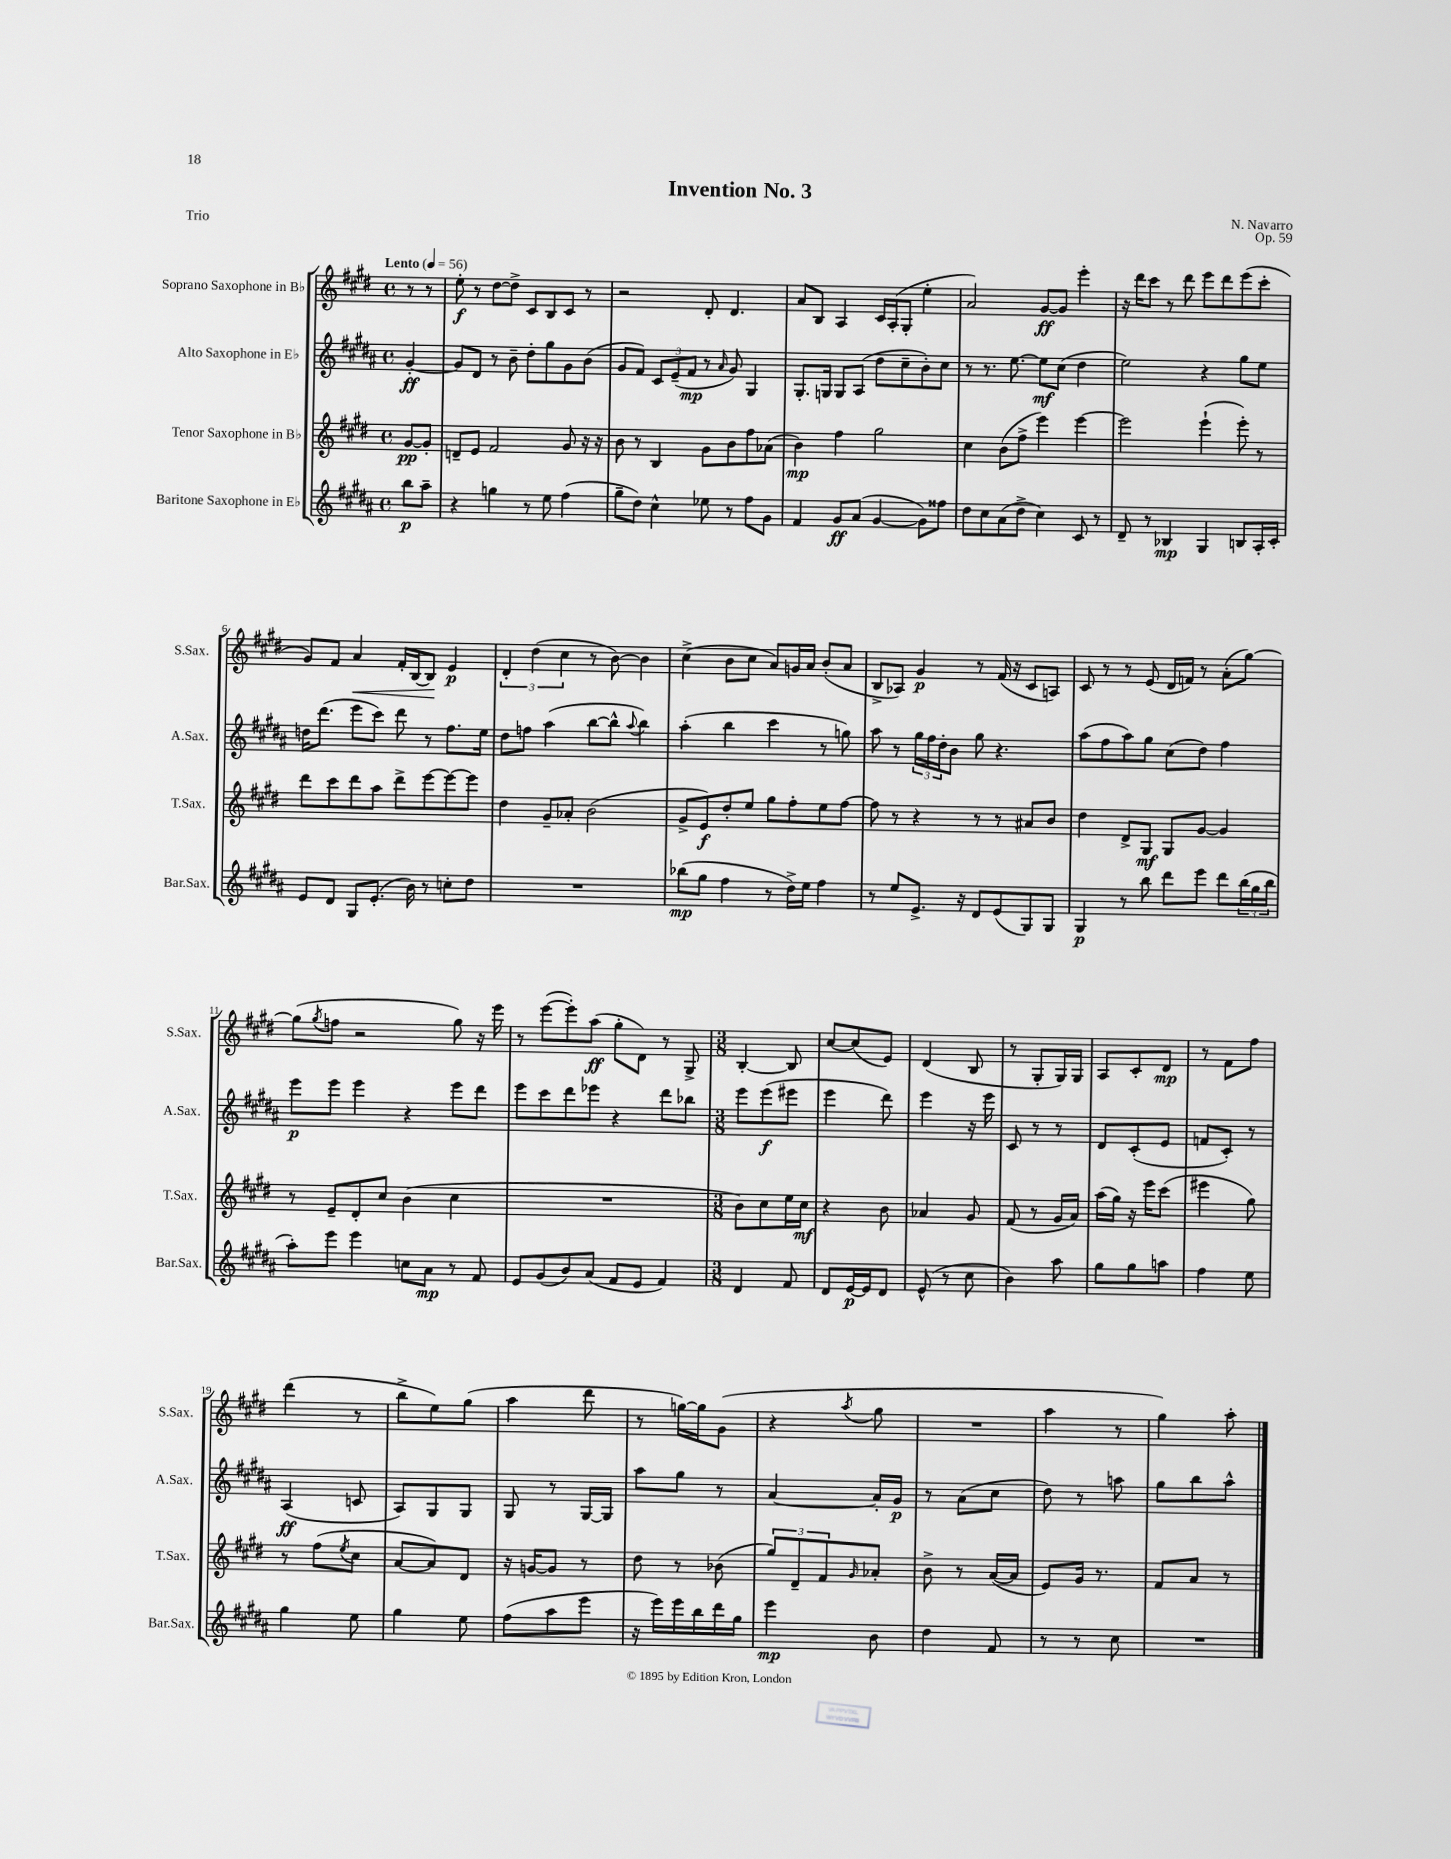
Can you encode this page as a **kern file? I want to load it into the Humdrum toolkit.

**kern	**kern	**kern	**kern
*staff4	*staff3	*staff2	*staff1
*clefG2	*clefG2	*clefG2	*clefG2
*k[f#c#g#d#a#]	*k[f#c#g#d#]	*k[f#c#g#d#a#]	*k[f#c#g#d#]
*M4/4	*M4/4	*M4/4	*M4/4
*met(c)	*met(c)	*met(c)	*met(c)
*MM56	*MM56	*MM56	*MM56
8bb\L	[8g#/L	[4g#'/	8r
8aa#~\J	8g#'/]J	.	8r
=	=	=	=
4r	8d~/L	8g#/]L	8ee'\
.	8e/J	8d#/J	8r
4gg\	2f#/	8r	[8dd#\L
.	.	8b~\	8dd#^\]J
8r	.	8dd#'\L	8c#/L
8ee\	.	8gg#\	8B/
(4ff#\	8g#/	8g#\	8c#/J
.	16r	(8b\J	8r
.	16r	.	.
=	=	=	=
8gg#~\L	8b\	8g#/L	2r
8dd#\J)	8r	8f#/J)	.
4cc#^^\	4B/	12c#/L	.
.	.	(12e~/	.
.	.	12f#/J	.
8ee-\	8g#\L	8r	8d#'/
.	.	16qqa#/	.
8r	8b\	8g#/)	4.d#/
8ff#\L	8ff#\	4G#/	.
8g#\J	(8a-\J	.	.
=	=	=	=
4f#/	4b\)	8.G#'/L	8a/L
.	.	.	8B/J
.	.	16G/Jk	.
8g#/L	4ff#\	8G/L	4A/
(8a#/J	.	(8A#/J	.
[4g#/	2gg#\	8dd#\L	16c#/LL
.	.	.	(16A'/J
.	.	8cc#~\	8G#'/J
8g#\]L)	.	8b'\)	4ee'\
8ff##\J	.	8cc#\J	.
=	=	=	=
8dd#\L	4cc#\	8r	2a/)
8cc#\	.	8.r	.
(8a#\	(8b\L	.	.
.	.	[8.ee\	.
8dd#^\J	8ff#^\J	.	.
4cc#\)	4eee\)	8ee\]L	[8g#/L
.	.	(8cc#\J	8g#/]J
8c#/	[4eee\	4dd#\	4eee'\
8r	.	.	.
=	=	=	=
8d#~/	2eee\]	2ee\)	16r
.	.	.	16ddd#\LK
8r	.	.	8ccc#\J
4B-/	.	.	8r
.	.	.	8ddd#\
4G#/	(4eee`\	4r	8eee\L
.	.	.	8ddd#\
8B/L	8eee'\)	8gg#\L	(8eee\
16A#'/L	8r	8ee\J	8ccc#'\J
16c#'/JJ	.	.	.
=	=	=	=
8e/L	8ddd#\L	16dd\LK	8g#/L)
.	.	(8.ddd#\J	.
8d#/J	8ccc#\	.	8f#/J
8G#/L	8ddd#\	8eee\L	4a/
(8.e'/J	8aa\J	8ccc#\J)	.
.	8ddd#^\L	8ddd#\	16f#'/LL
16b\)	.	.	[16B/J
8r	[8eee\	8r	8B/]J
8cc'\L	8eee\_	8.ff#\L	4e/
8dd#\J	8eee\]J	.	.
.	.	16ee\Jk	.
=	=	=	=
1r	4dd#\	8dd#\L	6d#'/
.	.	8ff\J	.
.	.	.	(6dd#\
.	8g#~/L	(4aa#\	.
.	.	.	6cc#\
.	8a-'/J	.	.
.	(2b\	[8bb\L	8r
.	.	8bb^^\]J	[8b\)
.	.	8qqaa#/	.
.	.	4bb\)	4b\]
=	=	=	=
(8bb-\L	8g#^/L	(4aa#'\	(4cc#^\
8gg#\J	8e/)	.	.
4ff#\	8dd#'/	4bb\	8b\L
.	8ee/J	.	8cc#\J
8r	8gg#\L	4ccc#\	8a/L)
16dd#^\LL)	8ff#'\	.	16g/L
16ee\JJ	.	.	16a/JJ
4ff#\	8ee\	8r	(8b'/L
.	[8ff#\J	8gg\)	8a/J
=	=	=	=
8r	8ff#\]	8aa#\	8B^/L
8ee/L	8r	8r	8A-/J)
8.e^/J	4r	24gg#\LL	4g#/
.	.	24ff#\	.
.	.	24dd#'\J	.
.	.	8b\J	.
16r	.	.	.
8d#/L	8r	8gg#\	8r
(8e/	8r	4.r	(16f#/
.	.	.	16r
8G#/)	8a#/L	.	8c#/L
8G#/J	8b/J	.	8A/J)
=	=	=	=
4G#/	4dd#\	(8aa#\L	8c#/
.	.	8ff#\	8r
8r	8d#^/L	8aa#\)	8r
8bb\	8G#/J	8gg#\J	(8e/
8ddd#\L	8G#/L	(8cc#\L	16d#/LL
.	.	.	16f/JJ)
8eee\J	[8g#/J	8dd#\J)	8r
8ddd#\L	4g#/]	4ff#\	(8a'\L
(24bb\L	.	.	[8gg#\J)
24gg#\	.	.	.
24bb\JJ	.	.	.
=	=	=	=
8aa#'\L)	8r	8eee\L	(8gg#\]L
.	.	.	8qgg#/
8eee\J	8e~/L	8eee\J	8ff\J
4eee\	8d#'/	4eee\	2r
.	8cc#/J	.	.
8cc\L	(4b\	4r	.
8a#\J	.	.	.
8r	4cc#\	8eee\L	8gg#\)
8f#/	.	8ddd#\J	16r
.	.	.	16eee\
=	=	=	=
8e/L	1r	8eee\L	8r
(8g#/	.	8ccc#\	([8eee\L
8b/)	.	8ddd#\	8eee'\])
(8a#/J	.	8eee-\J	(8aa\J
8f#/L	.	4r	8gg#'\L
8e/J	.	.	8d#\J)
4f#/)	.	8ddd#\L	8r
.	.	8bb-\J	8G#^/
=	=	=	=
*M3/8	*M3/8	*M3/8	*M3/8
4d#/	8b\L)	8eee\L	[4B'/
.	8cc#\	(8eee\	.
8f#/	16ee\L	8eee#\J	8B/]
.	16cc#\JJ	.	.
=	=	=	=
8d#/L	4r	4eee\	[8cc#/L
[16e/L	.	.	(8cc#/]
16e/]J	.	.	.
8d#/J	8b\	8ddd#\)	8e/J)
=	=	=	=
(8e^^/	4a-/	4eee\	(4d#/
8r	.	.	.
8cc#\	8g#/	16r	8B/
.	.	16eee\	.
=	=	=	=
4b\)	(8f#/	8c#/	8r
.	8r	8r	8G#'/L
8aa#\	16g#/LL	8r	16G#/L)
.	16a/JJ)	.	16G#/JJ
=	=	=	=
8gg#\L	(16aa\LL	8d#/L	8A/L
.	16gg#\JJ)	.	.
8gg#\	16r	(8c#'/	8c#'/
.	16eee\LK	.	.
8aa\J	(8ccc#\J	8e/J	8d#/J
=	=	=	=
4ff#\	4eee#\	8f/L	8r
.	.	8c#'/J)	8f#\L
8ee\	8gg#\)	8r	8ff#\J
=	=	=	=
4gg#\	8r	(4A#/	(4ddd#\
.	(8ff#\L	.	.
.	8qee/	.	.
8ee\	8cc#\J	8c/	8r
=	=	=	=
4gg#\	[8a/L	8A#/L)	8bb^\L
.	8a/])	8G#/	8ee\)
8ee\	8d#/J	8G#/J	(8gg#\J
=	=	=	=
(8ff#\L	16r	8G#/	4aa\
.	[16g/LK	.	.
8aa#\	8g/]J	8r	.
8eee\J	8r	[16G#/LL	8ddd#\
.	.	16G#/]JJ	.
=	=	=	=
16r	8dd#\	8aa#\L	8r
16eee\LL)	.	.	.
16eee\	8r	8gg#\J	[16gg\LL)
16bb\	.	.	16gg\]J
16ddd#\	(8b-\	8r	(8g#\J
16gg#\JJ	.	.	.
=	=	=	=
4eee\	12gg#/L)	[4a#/	4r
.	12d#~/	.	.
.	12f#/	.	.
.	16qqg#/	.	8qaa/
8b\	8a-'/J	16a#'/]LL	8gg#\
.	.	16g#/JJ	.
=	=	=	=
4dd#\	8b^\	8r	4.r
.	8r	(8a#\L	.
8f#/	([16a/LL	8cc#\J	.
.	16a/]JJ	.	.
=	=	=	=
8r	8e/L)	8dd#\)	4aa\
8r	16g#/Jk	8r	.
.	8.r	.	.
8cc#\	.	8aa\	8r
=	=	=	=
4.r	8f#/L	8gg#\L	4gg#\)
.	8a/J	8bb\	.
.	8r	8aa#^^\J	8aa'\
==	==	==	==
*-	*-	*-	*-
